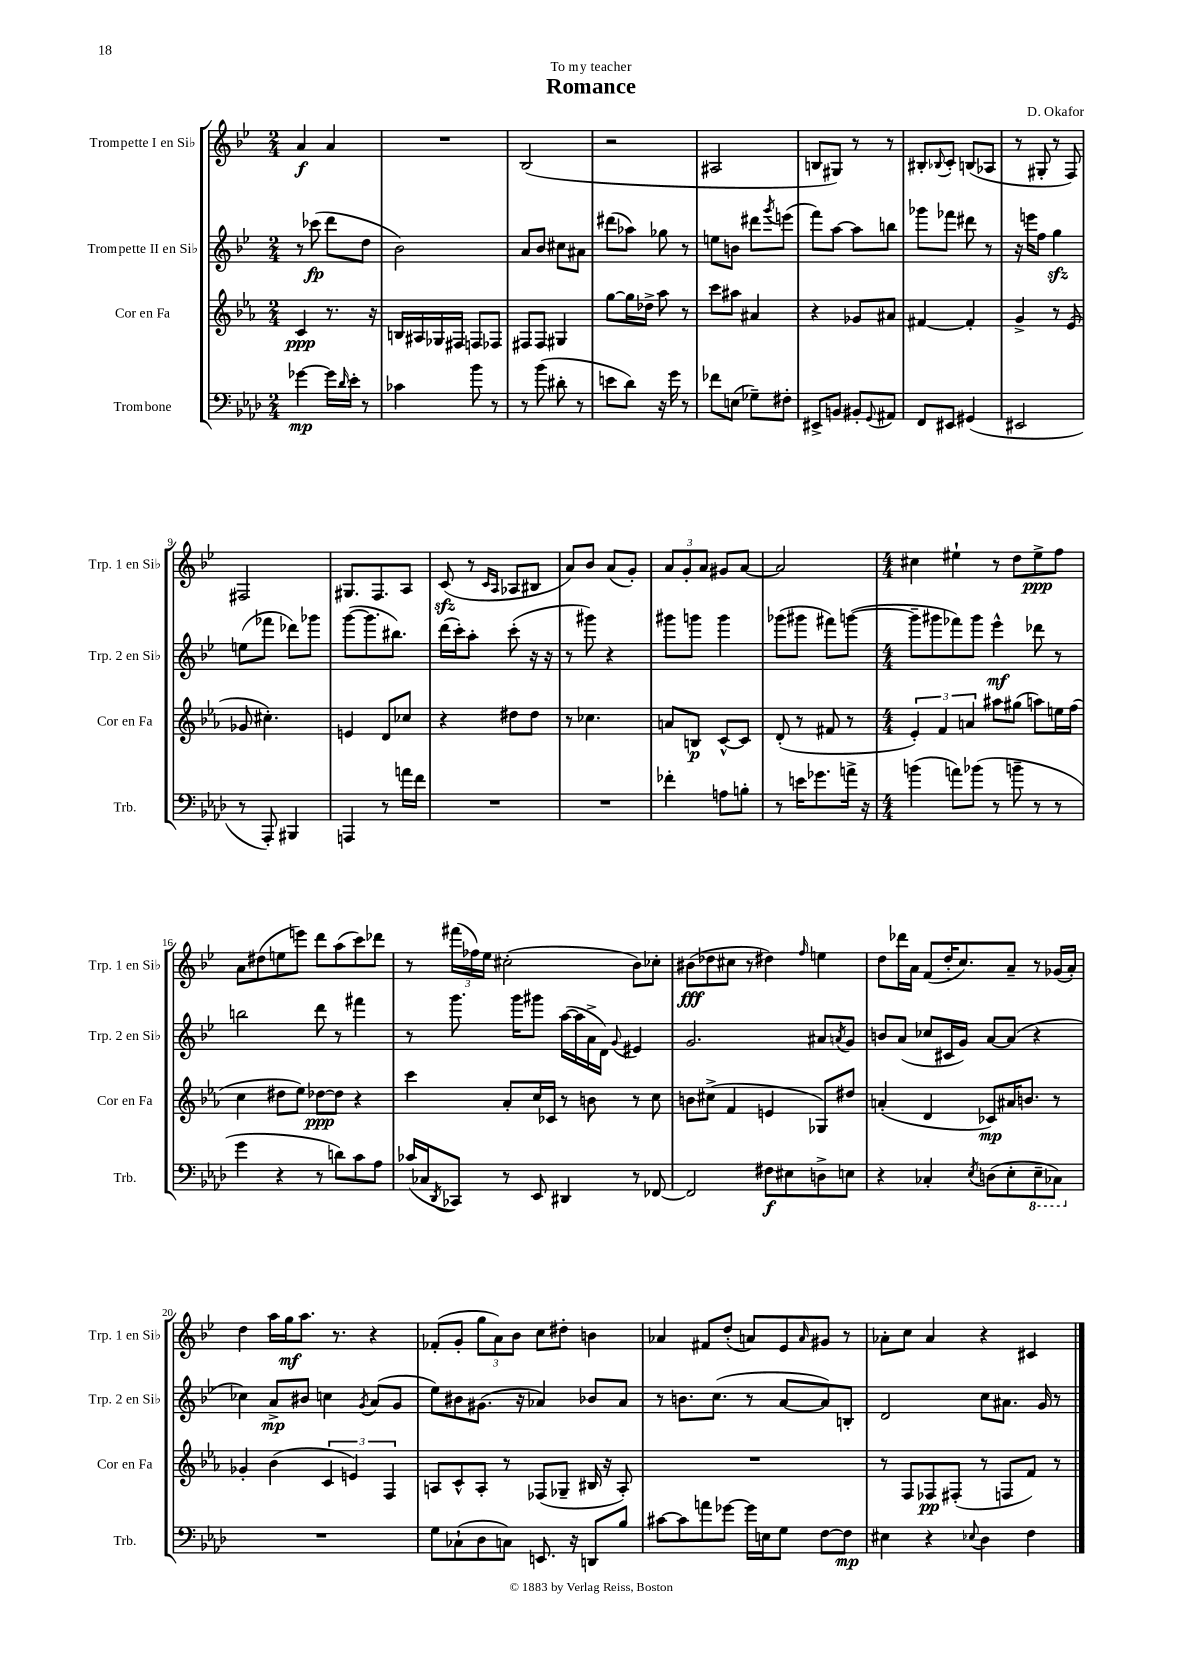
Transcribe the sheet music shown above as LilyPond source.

\header { title = "Romance" composer = "D. Okafor" dedication = "To my teacher" }
<<
\new StaffGroup <<
\new Staff = "s0" \with { instrumentName = "Trompette I en Sib" shortInstrumentName = "Trp. 1 en Sib" } {
    \clef treble \key bes \major \numericTimeSignature \time 2/4
    a'4\f a'4 |
    R2 |
    bes2( |
    r2 |
    ais2 |
    b8 gis8) r8 r8 |
    bis8-. \appoggiatura { bes8 } c'8-. b8( aes8 |
    r8 gis8-. r8 f8) |
    fis2 |
    gis8. f8. a8 |
    c'8\sfz( r8 \grace { c'16 a16 } aes8 bis8 |
    a'8) bes'8 a'8( g'8-.) |
    \tuplet 3/2 { a'8 g'8-. a'8 } gis'8 a'8~ |
    a'2 |
    \numericTimeSignature \time 4/4 cis''4 eis''4-! r8 d''8 eis''8->\ppp f''8 |
    a'8 dis''8( e''8 e'''8) d'''8 a''8( c'''8) des'''8 |
    r8 \tuplet 3/2 { fis'''16( fes''16) ees''16 } cis''2-.( bes'8) ces''8-. |
    bis'8\fff( des''8 cis''8 r8 dis''4) \grace { f''16 } e''4 |
    d''8 des'''16 a'16 f'8( d''16-. c''8.) a'8-- r8 ges'16( a'16-.) |
    d''4 a''16 g''16\mf a''8. r8. r4 |
    fes'8-.( g'8-. \tuplet 3/2 { g''8 a'8) bes'8 } c''8 dis''8-. b'4 |
    aes'4 fis'8 d''8-.( a'8) ees'8 \grace { a'16 } gis'8 r8 |
    aes'8-. c''8 aes'4 r4 cis'4 \bar "|." |
}
\new Staff = "s1" \with { instrumentName = "Trompette II en Sib" shortInstrumentName = "Trp. 2 en Sib" } {
    \clef treble \key bes \major \numericTimeSignature \time 2/4
    r8 ces'''8\fp( d'''8 d''8 |
    bes'2) |
    a'8 bes'8 cis''8 ais'8 |
    dis'''8( aes''8) ges''8 r8 |
    e''8 b'8 dis'''8 \acciaccatura { g'''8 } e'''8( |
    f'''8) a''8~ a''8 b''8 |
    ges'''8 fes'''8 dis'''8 r8 |
    r16 e'''16 f''8 g''4\sfz |
    e''8( fes'''8 des'''8) ges'''8 |
    g'''8~( g'''8. bis''8.) |
    d'''16( c'''16-.) a''8-. c'''8-.( r16 r16 |
    r8 gis'''8) r4 |
    gis'''8 g'''8 g'''4 |
    ges'''8( gis'''8 fis'''8) g'''8~( |
    \numericTimeSignature \time 4/4 g'''8-- gis'''8 fes'''8) gis'''8 ees'''4-^\mf des'''8 r8 |
    b''2 d'''8 r8 fis'''4 |
    r8 g'''8. g'''16 gis'''8 a''16~( a''16 a'16-> d'16) \appoggiatura { g'8 } eis'4 |
    g'2. ais'8 \acciaccatura { a'8 } g'8 |
    b'8 a'8( ces''8 cis'16 g'16) a'8~ a'8( r4 |
    ces''4) a'8->\mp bis'8 c''4 \acciaccatura { g'8 } a'8( g'8 |
    ees''8) bis'8 gis'8.( r16 aes'4) bes'8 aes'8 |
    r8 b'8. c''8.( r8 a'8~ a'8) b8-. |
    d'2 c''8 ais'8. g'16 r8 \bar "|." |
}
\new Staff = "s2" \with { instrumentName = "Cor en Fa" shortInstrumentName = "Cor en Fa" } {
    \clef treble \key ees \major \numericTimeSignature \time 2/4
    c'4\ppp r8. r16 |
    b16 ais16 ges16 fis16 f8 fes8 |
    fis8 fis8 gis4 |
    g''8~ g''16 des''16-> aes''8 r8 |
    c'''8 ais''8 ais'4 |
    r4 ges'8 ais'8 |
    fis'4~ fis'4-. |
    g'4-> r8 ees'8( |
    ges'8 cis''4.-.) |
    e'4 d'8 ces''8 |
    r4 dis''8 dis''8 |
    r8 ces''4. |
    a'8 b8\p c'8~-^ c'8 |
    d'8-.( r8 fis'8 r8 |
    \numericTimeSignature \time 4/4 \tuplet 3/2 { ees'4-.) f'4 a'4 } ais''8 gis''8( a''8) e''16 f''16( |
    c''4 dis''8 ees''8) des''8~\ppp des''8 r4 |
    c'''4 aes'8-. c''16 ces'16 r8 b'8 r8 c''8 |
    b'8 cis''8->( f'4 e'4 ges8) dis''8 |
    a'4-.( d'4 ces'8\mp) ais'16 b'8. r8 |
    ges'4-. bes'4( \tuplet 3/2 { c'4 e'4) f4 } |
    a8 c'8-^ a8-. r8 fes8( ges8-- bis16 r16 a8-.) |
    R1 |
    r8 f8 fes8\pp fis8-.( r8 f8 f'8) r8 \bar "|." |
}
\new Staff = "s3" \with { instrumentName = "Trombone" shortInstrumentName = "Trb." } {
    \clef bass \key aes \major \numericTimeSignature \time 2/4
    ges'4~\mp ges'16 \grace { des'16 } ees'16-. r8 |
    ces'4 bes'8 r8 |
    r8 bes'8( dis'8-. r8 |
    e'8 des'8) r16 g'16 r8 |
    fes'8 e8( ges8--) fis8-. |
    eis,8-> b,8 bis,8-. \appoggiatura { g,8 } ais,8 |
    f,8 eis,8 gis,4( |
    eis,2 |
    r8 aes,,8-.) bis,,4 |
    a,,4 r8 a'16 f'16 |
    R2 |
    R2 |
    fes'4-. a8 b8-. |
    r8 e'16 ges'8. a'16-> r16 |
    \numericTimeSignature \time 4/4 b'4( a'8) bes'8( r8 b'8-- r8 r8 |
    g'4 r4 r8 d'8) c'8 aes8 |
    ces'16( ces16 \acciaccatura { des,8 } ces,8) r8 ees,8 dis,4 r8 fes,8~ |
    fes,2 fis8\f eis8 d8-> e8 |
    r4 ces4-. \acciaccatura { ees8 } d8( ees8-. \ottava #-1 ees,8-- ces,8) \ottava #0 |
    R1 |
    g8 ces8-!( des8 c8) e,8. r16 d,8 bes8 |
    cis'8~ cis'8 a'8 ges'8~ ges'16 e16 g8 f8~ f8\mp |
    eis4 r4 \appoggiatura { ees8 } des4 f4 \bar "|." |
}
>>
>>
